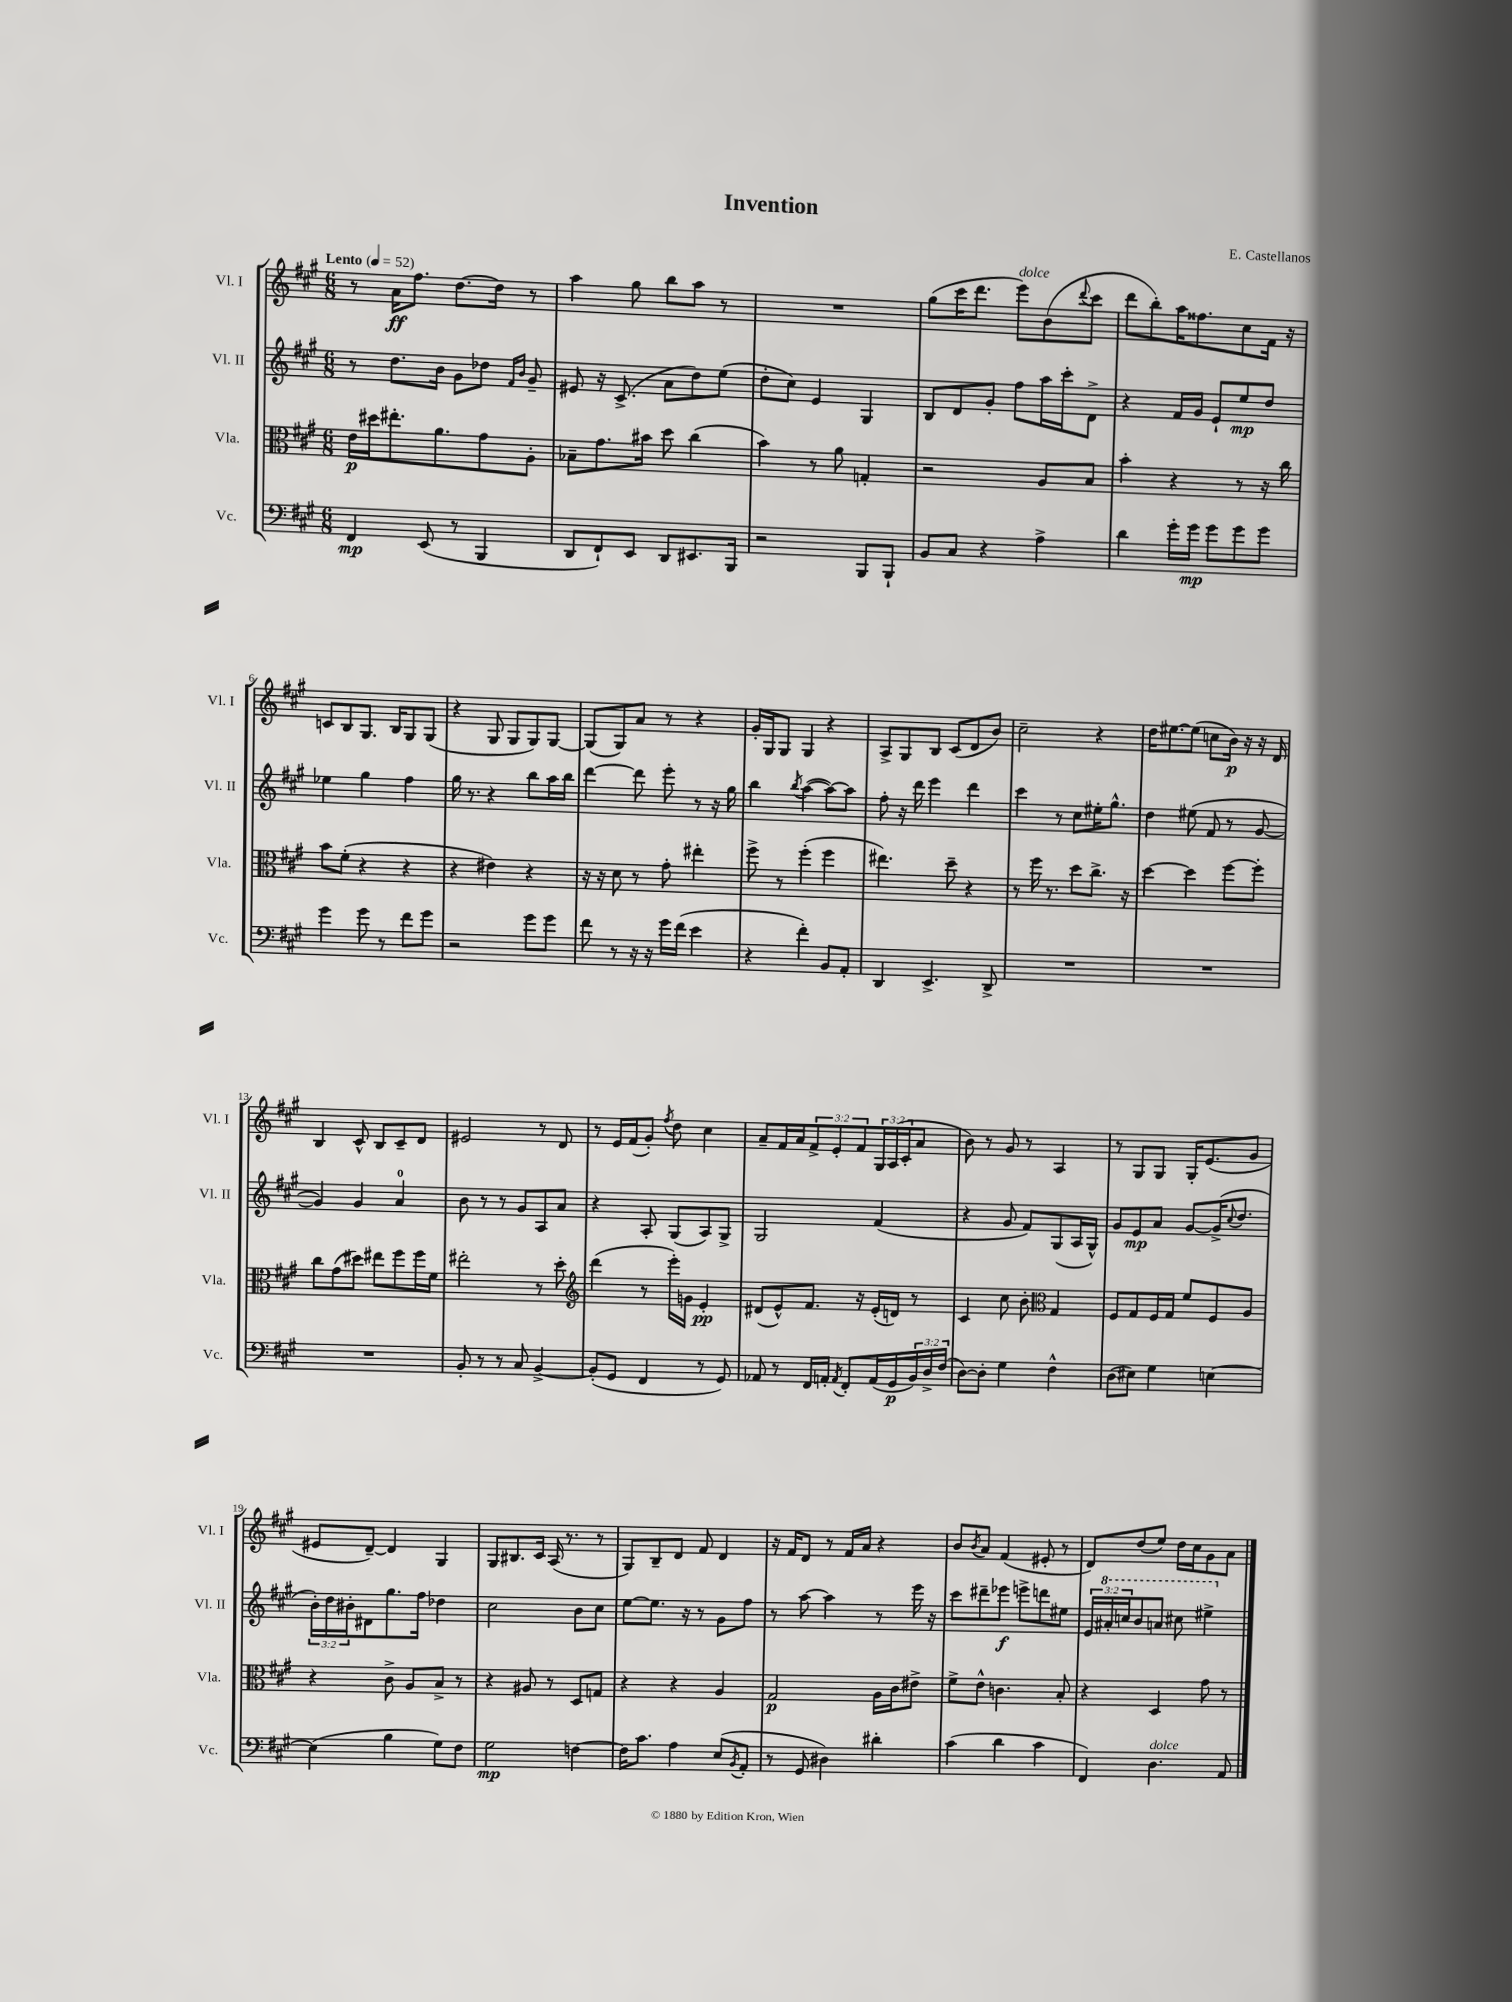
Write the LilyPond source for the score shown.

\header { title = "Invention" composer = "E. Castellanos" }
<<
\new StaffGroup <<
\new Staff = "s0" \with { instrumentName = "Vl. I" shortInstrumentName = "Vl. I" } {
    \clef treble \key a \major \numericTimeSignature \time 6/8 \override Staff.TupletNumber.text = #tuplet-number::calc-fraction-text \tempo "Lento" 4 = 52
    r8 a'16\ff fis''8. d''8.~ d''16 r8 |
    a''4 gis''8 b''8 a''8 r8 |
    R2. |
    gis''8( cis'''16 d'''8. e'''8^\markup { \italic "dolce" }) b'8( \appoggiatura { d'''8 } cis'''8 |
    d'''8 b''8-.) a''16 fisis''8. cis''8 fis'16 r16 |
    c'8 b8 gis8. b16 gis8 gis8( |
    r4 gis8 gis8 gis8) gis8~ |
    gis8( gis8) a'8 r8 r4 |
    gis'16-. gis16 gis8 gis4 r4 |
    a8-> gis8 b8 cis'8( d'8 b'8) |
    cis''2-- r4 |
    d''16 eis''8.~ eis''8( c''8 b'16\p) r16 r16 d'16 |
    b4 cis'8-^ b8 cis'8-- d'8 |
    eis'2 r8 d'8 |
    r8 e'16 fis'16( gis'8-.) \acciaccatura { fis''8 } d''8 cis''4 |
    a'8-- fis'16 a'16 \tuplet 3/2 { fis'8-> e'8-. fis'8 } \tuplet 3/2 { gis16 a16( cis'16-. } a'8 |
    b'8) r8 gis'8 r8 a4 |
    r8 gis8 gis8 gis16-. e'8.( gis'8 |
    eis'8 d'8~--) d'4 gis4 |
    gis8 bis8. cis'16 a16( r8. r8 |
    gis8) b8-- d'8 fis'8 d'4 |
    r16 fis'16 d'8 r8 fis'16 a'16 r4 |
    b'8 \acciaccatura { b'8 } a'8 fis'4( eis'8-. r8 |
    d'8) d''8( e''8) d''16 cis''16 gis'8 a'8 \bar "|." |
}
\new Staff = "s1" \with { instrumentName = "Vl. II" shortInstrumentName = "Vl. II" } {
    \clef treble \key a \major \numericTimeSignature \time 6/8 \override Staff.TupletNumber.text = #tuplet-number::calc-fraction-text
    r8 d''8. b'16 gis'8 des''8 \grace { fis'16 b'16 } gis'8-- |
    eis'8 r16 cis'8.->( a'8 d''8) e''8( |
    d''8-. cis''8) e'4 gis4 |
    b8 d'8 gis'8-. fis''8 a''16 cis'''16-. d'8-> |
    r4 fis'16 gis'16 e'8-! e''8\mp d''8 |
    ees''4 gis''4 fis''4 |
    gis''16 r8. r4 b''8 a''16 b''16 |
    d'''4~ d'''8 e'''8-. r8 r16 gis''16 |
    b''4 \acciaccatura { b''8 } a''4~( a''8~) a''8 |
    fis''8-. r16 d'''16 e'''4 d'''4 |
    cis'''4 r8 cis''8 eis''16-. gis''8.-^ |
    d''4 eis''8( fis'8 r8 gis'8~ |
    gis'4) gis'4 a'4-0 |
    b'8 r8 r8 gis'8 a8 a'8 |
    r4 a8-. gis8( a8) gis8-> |
    gis2 fis'4( |
    r4 gis'8 fis'8) gis8( a16 gis16-^) |
    gis'8 e'8\mp a'8 gis'8~ gis'16->( \appoggiatura { cis''8 } d''8. |
    \tuplet 3/2 { b'16-.) d''16 bis'16-. } dis'8 gis''8. fis''16 des''4 |
    cis''2 b'8 cis''8 |
    e''8~ e''8. r16 r8 gis'8 fis''8 |
    r8 a''8~ a''4 r8 e'''16 r16 |
    cis'''8 dis'''8-- ees'''8\f e'''8-> d'''8 eis''8 |
    \tuplet 3/2 { e'16 \ottava #1 ais''16-. c'''16 } b''8 a''8 cis'''8 eis'''4-> \ottava #0 \bar "|." |
}
\new Staff = "s2" \with { instrumentName = "Vla." shortInstrumentName = "Vla." } {
    \clef alto \key a \major \numericTimeSignature \time 6/8
    e'16\p dis''16 eis''8.-. a'8. gis'8 a8-. |
    bes8-- gis'8. bis'16 d''8 cis''4( |
    b'4) r8 a'8 g4-. |
    r2 a8 b8 |
    b'4-. r4 r8 r16 cis''16 |
    b'8 fis'8-.( r4 r4 |
    r4 eis'4) r4 |
    r16 r16 d'8 r8 gis'8-. eis''4-. |
    fis''8-> r8 fis''4-.( fis''4 |
    eis''4.) d''8-- r4 |
    r8 fis''16 r8. d''8 cis''8.-> r16 |
    d''4~ d''4 fis''8~ fis''8-. |
    cis''8 gis'8( dis''8) eis''8 fis''8 fis''16 fis'16 |
    eis''2-. r8 d''8-. |
    \clef treble d'''4( r8 e'''16-.) g'16 e'4-.\pp |
    dis'8( e'8-^) fis'8. r16 e'16-.( d'16) r8 |
    cis'4 cis''8 b'8-. \clef alto gis4 |
    fis8 gis8 fis16 gis16 fis'8 fis8 a8 |
    r4 cis'8-> a8 b8-> r8 |
    r4 ais8 r8 d8 g8 |
    r4 r4 a4 |
    gis2\p a16 cis'16 eis'8-> |
    fis'8-> e'8-^ c'4. b8-. |
    r4 d4 gis'8 r8 \bar "|." |
}
\new Staff = "s3" \with { instrumentName = "Vc." shortInstrumentName = "Vc." } {
    \clef bass \key a \major \numericTimeSignature \time 6/8 \override Staff.TupletNumber.text = #tuplet-number::calc-fraction-text
    fis,4\mp e,8( r8 b,,4 |
    d,8 fis,8-!) e,8 d,8 eis,8. b,,16 |
    r2 b,,8 b,,8-! |
    b,8 cis8 r4 a4-> |
    d'4 gis'16-. gis'16\mp gis'8 gis'8 gis'8 |
    gis'4 gis'8 r8 fis'8 gis'8 |
    r2 gis'8 gis'8 |
    fis'8 r8 r16 r16 gis'16 fis'16( e'4 |
    r4 fis'4-.) b,8 a,8-. |
    d,4 e,4.-> d,8-> |
    R2. |
    R2. |
    R2. |
    b,8-. r8 r8 cis8 b,4~-> |
    b,8-.( gis,8 fis,4 r8 gis,8) |
    aes,8 r8 fis,16 a,16-. \acciaccatura { a,8 } fis,8-. a,16( gis,16\p \tuplet 3/2 { b,16) d16-> fis16( } |
    d8~) d8-. gis4 fis4-^ |
    d8( eis8) gis4 e4~ |
    e4( b4 gis8) fis8 |
    gis2\mp f4~ |
    f16 cis'8. a4 e8( \acciaccatura { b,8 } a,8-. |
    r8 gis,8 dis4) dis'4-. |
    cis'4( d'4 cis'4 |
    fis,4) d4.^\markup { \italic "dolce" } a,8 \bar "|." |
}
>>
>>
